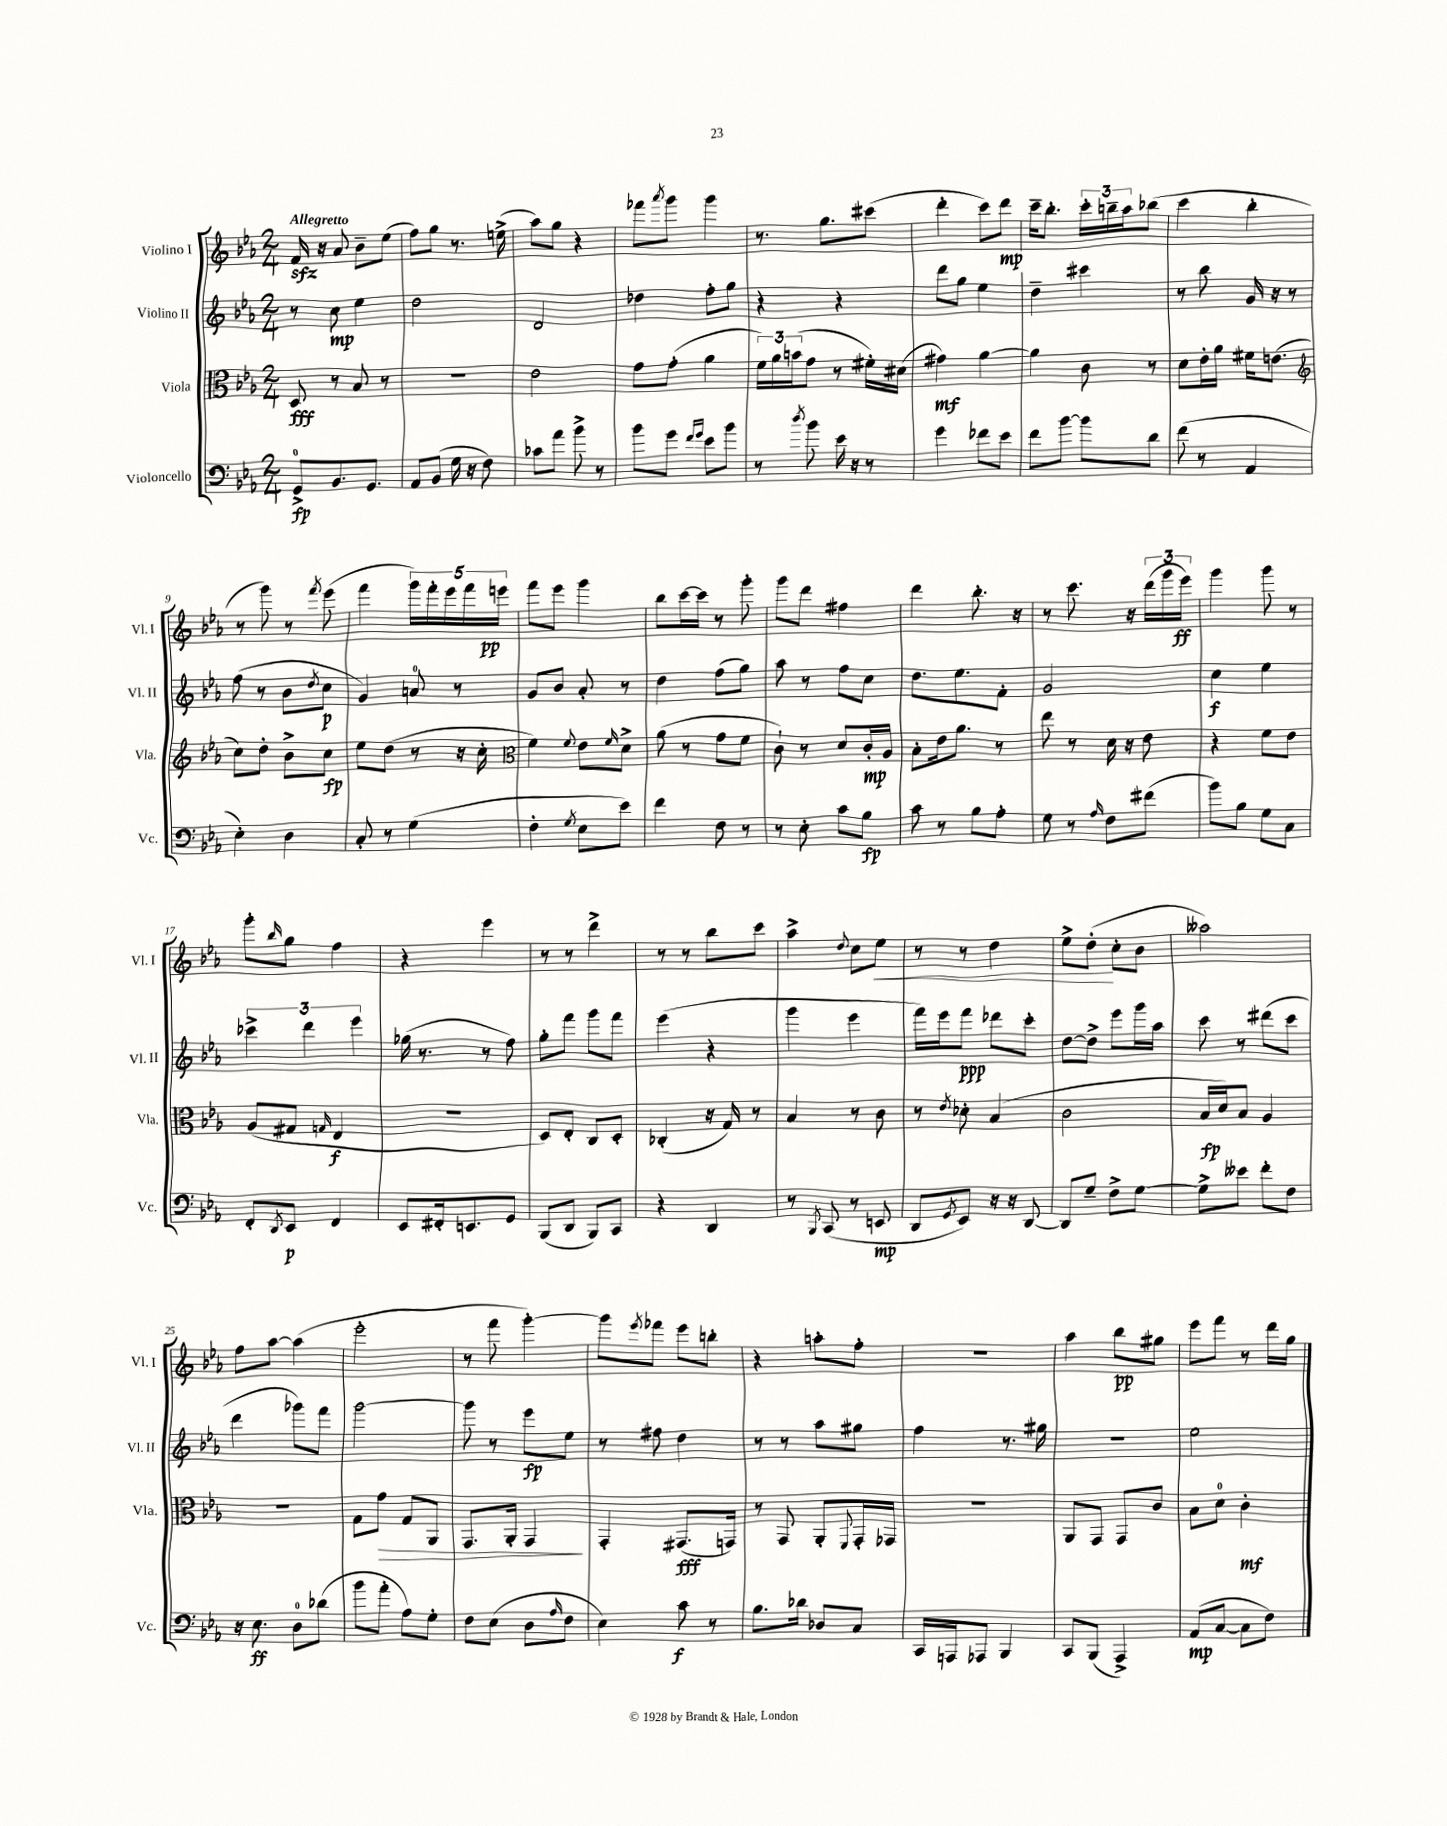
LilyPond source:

<<
\new StaffGroup <<
\new Staff = "s0" \with { instrumentName = "Violino I" shortInstrumentName = "Vl. I" } {
    \clef treble \key ees \major \numericTimeSignature \time 2/4 \tempo "Allegretto"
    f'16\sfz r16 aes'8 bes'8-- ees''8( |
    f''8) g''8 r8. e''16->( |
    aes''8) g''8 r4 |
    fes'''8 \acciaccatura { aes'''8 } g'''8 g'''4 |
    r8. g''8. cis'''8( |
    d'''4-. c'''8) d'''8\mp |
    c'''16-- bes''8.-. \tuplet 3/2 { c'''16-. b''16-- aes''16 } bes''8( |
    c'''4 bes''4-. |
    r8 g'''8) r8 \acciaccatura { f'''8 } ees'''8( |
    f'''4 \tuplet 5/4 { g'''16) f'''16-. ees'''16 f'''16 e'''16\pp } |
    f'''8 ees'''8 g'''4 |
    bes''8 c'''16~ c'''16 r8 g'''8-. |
    g'''8 d'''8 fis''4 |
    d'''4 bes''8.-. r16 |
    r8 c'''8. r16 \tuplet 3/2 { d'''16( g'''16 ees'''16\ff) } |
    g'''4 g'''8 r8 |
    g'''8-. \grace { bes''16 } g''8 f''4 |
    r4 ees'''4 |
    r8 r8 d'''4-> |
    r8 r8 bes''8 c'''8 |
    aes''4-> \appoggiatura { d''8 } c''8 ees''8\< |
    r8 r8 d''4 |
    ees''8-> d''8-.\!( c''8-. bes'8 |
    aeses''2) |
    f''8 aes''8~ aes''4( |
    ees'''2-. |
    r8 f'''8 g'''4~-.) |
    g'''8 \acciaccatura { ees'''8 } fes'''8 ees'''8 b''8-. |
    r4 a''8-. f''8-. |
    r2 |
    aes''4 bes''8\pp gis''8 |
    ees'''8 f'''8 r8 d'''16 g''16 \bar "|." |
}
\new Staff = "s1" \with { instrumentName = "Violino II" shortInstrumentName = "Vl. II" } {
    \clef treble \key ees \major \numericTimeSignature \time 2/4
    r8 c''8\mp ees''4 |
    d''2 |
    d'2 |
    des''4 f''8-. g''8 |
    r4 r4 |
    d'''8 g''8 ees''4 |
    d''4-- cis'''4 |
    r8 bes''8 g'16 r16 r8 |
    f''8( r8 bes'8 \acciaccatura { d''8 } c''8\p |
    g'4) a'8-0 r8 |
    g'8 bes'8 aes'8-. r8 |
    d''4 f''8( g''8) |
    aes''8 r8 f''8 c''8 |
    d''8. ees''8. f'8-. |
    g'2 |
    c''4\f ees''4 |
    \tuplet 3/2 { ces'''4-> d'''4 ees'''4 } |
    ges''16( r8. r8 f''8) |
    g''8-. f'''8 g'''8 f'''8 |
    ees'''4( r4 |
    g'''4 ees'''4 |
    f'''16) ees'''16 f'''8\ppp des'''8 c'''8-. |
    d''8~ d''8-> ees'''8 g'''16 aes''16 |
    c'''8 r8 dis'''8( c'''8 |
    d'''4 ges'''8) f'''8 |
    g'''2~ |
    g'''8 r8 ees'''8\fp ees''8 |
    r8 fis''8 d''4 |
    r8 r8 aes''8 gis''8 |
    f''4 r8. gis''16 |
    r2 |
    ees''2 \bar "|." |
}
\new Staff = "s2" \with { instrumentName = "Viola" shortInstrumentName = "Vla." } {
    \clef alto \key ees \major \numericTimeSignature \time 2/4
    d8\fff r8 bes8 r8 |
    R2 |
    ees'2 |
    g'8 g'8-.( aes'4 |
    \tuplet 3/2 { f'16) aes'16 b'16( } g'8 r8 fis'16-.) dis'16( |
    gis'4\mf) aes'4~ |
    aes'4 c'8 r8 |
    d'8 ees'16-. aes'16 fis'16 e'8.( |
    \clef treble c''8) d''8-. bes'8-> c''8\fp |
    ees''8 d''8( r8 r16 c''16-. |
    \clef alto f'4) \appoggiatura { f'8 } ees'8 \grace { f'16 } d'8-> |
    aes'8( r8 g'8 f'8 |
    c'8-!) r8 d'8 c'16-.\mp aes16 |
    bes8-. ees'16 aes'8. r8 |
    ees''8 r8 d'16 r16 ees'8 |
    r4 f'8 ees'8 |
    aes8( gis8 \grace { g16 } ees4\f |
    r2 |
    d8) ees8-. c8 d8-. |
    ces4-.( r16 g16) r8 |
    bes4 r8 c'8 |
    r8 \acciaccatura { ees'8 } des'8-. bes4( |
    c'2 |
    bes16\fp d'16) bes8 aes4 |
    r2 |
    g8 g'8\> g8 aes,8 |
    g,8. aes,16-. g,4\! |
    g,4-. gis,8.\fff( g,16) |
    r8 g,8 aes,8-. \appoggiatura { f,8 } g,16-. ges,16 |
    R2 |
    aes,8 g,8 g,8 c'8 |
    bes8 d'8-0 c'4-.\mf \bar "|." |
}
\new Staff = "s3" \with { instrumentName = "Violoncello" shortInstrumentName = "Vc." } {
    \clef bass \key ees \major \numericTimeSignature \time 2/4
    g,8-0->\fp bes,8. g,8. |
    aes,8 bes,8( g16 r16 f8) |
    ces'8 aes'8 bes'8-> r8 |
    bes'8 g'8 \grace { f'16 g'16 } ees'8 bes'8 |
    r8 \acciaccatura { d''8 } bes'8 ees'16 r16 r8 |
    g'4 fes'8 ees'8 |
    f'8 bes'8~ bes'8 d'8 |
    f'8( r8 aes,4 |
    ees4-.) d4 |
    c8-. r8 g4( |
    f4-. \acciaccatura { g8 } ees8 ees'8) |
    f'4 f8 r8 |
    r8 ees8-. c'8 bes8\fp |
    c'8 r8 bes8 aes8-. |
    g8 r8 \grace { aes16 } f8 fis'8( |
    bes'8) bes8 g8 c8 |
    f,8-. \acciaccatura { d,8 } ees,8\p f,4 |
    ees,8 fis,16-. e,8. g,8 |
    bes,,8( d,8 bes,,8) c,8 |
    r4 d,4 |
    r8 \acciaccatura { bes,,8 } c,8( r8 e,8\mp |
    d,8 \acciaccatura { g,8 } ees,8) r16 r16 d,8~ |
    d,8 g8-- f8-> g8~ |
    g8-> eeses'8 f'8-. f8 |
    r16 ees8.\ff d8-0 des'8( |
    bes'8 aes'8-. aes8) g8-. |
    f8 ees8( d8 \grace { aes16 } f8 |
    ees4) c'8\f r8 |
    bes8. des'16 des8 c8 |
    c,16 a,,16 aes,,8 bes,,4 |
    c,8 bes,,8( aes,,4->) |
    aes,8\mp( c8~ c8 f8) \bar "|." |
}
>>
>>
